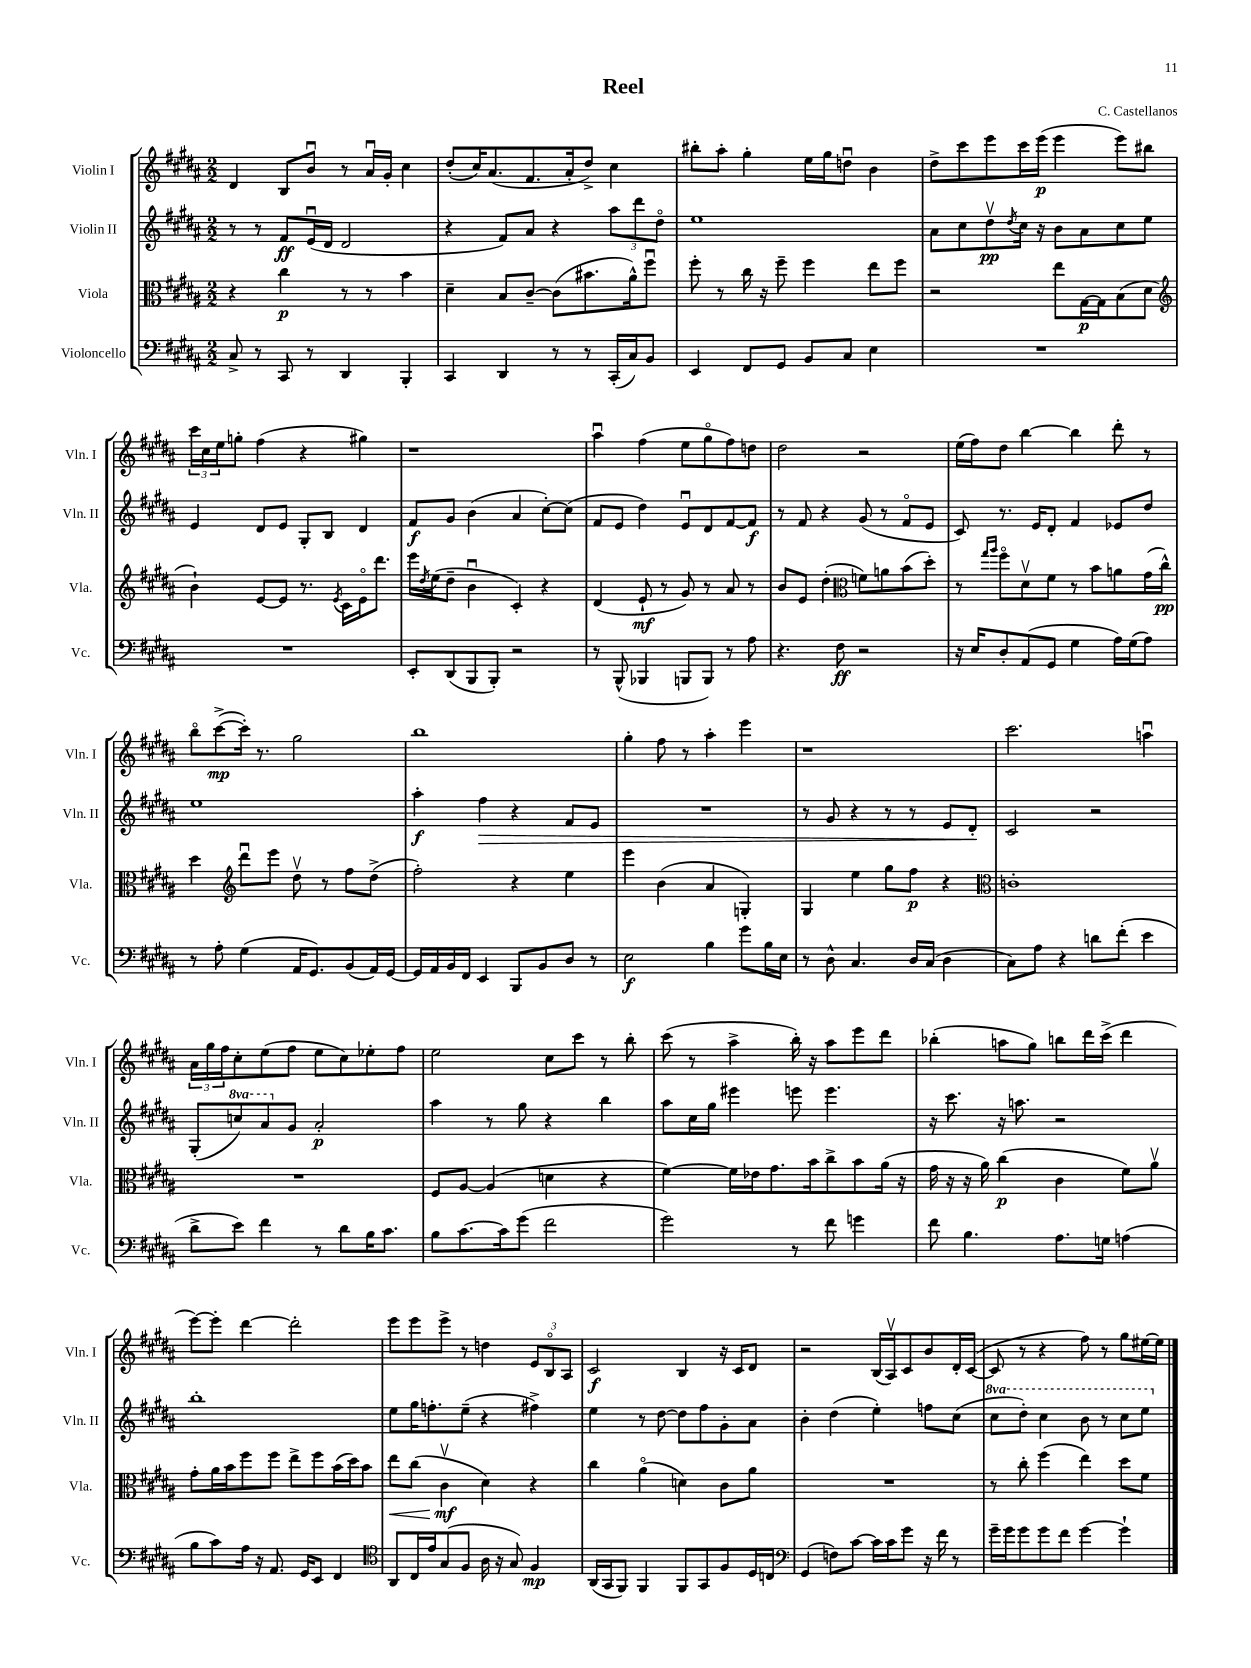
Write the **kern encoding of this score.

**kern	**kern	**kern	**kern
*staff4	*staff3	*staff2	*staff1
*clefF4	*clefC3	*clefG2	*clefG2
*k[f#c#g#d#a#]	*k[f#c#g#d#a#]	*k[f#c#g#d#a#]	*k[f#c#g#d#a#]
*M2/2	*M2/2	*M2/2	*M2/2
8C#^/	4r	8r	4d#/
8r	.	8r	.
8CC#/	4cc#\	8f#/L	8B/L
8r	.	(16eu/L	8bu/J
.	.	16d#/JJ	.
4DD#/	8r	2d#/	8r
.	8r	.	16a#u/LL
.	.	.	16g#'/JJ
4BBB'/	4b\	.	4cc#\
=	=	=	=
4CC#/	4d#~\	4r	(8dd#'/L
.	.	.	16cc#/K)
.	.	.	(8.a#/
4DD#/	8B/L	8f#/L)	.
.	[8c#~/J	8a#/J	8.f#/
8r	(8c#\]L	4r	.
.	.	.	16a#'/k
8r	8.b#\	.	8dd#^/J)
(16CC#'/LL	.	12aa#\L	4cc#\
16C#/J)	16a#^^\k)	.	.
.	.	12ddd#\	.
8BB/J	8ff#u\J	.	.
.	.	12dd#o\J	.
=	=	=	=
4EE/	8ff#'\	1ee	8bb#'\L
.	8r	.	8aa#'\J
8FF#/L	16cc#\	.	4gg#'\
.	16r	.	.
8GG#/J	8ff#~\	.	.
8BB/L	4ff#\	.	16ee\LL
.	.	.	16gg#\J
8C#/J	.	.	8ddu\J
4E\	8ee\L	.	4b\
.	8ff#\J	.	.
=	=	=	=
1r	2r	8a#\L	8dd#^\L
.	.	8cc#\	8ccc#\
.	.	8dd#v\	8eee\
.	.	8qdd#/	.
.	.	16cc#\Jk	16ccc#\L
.	.	16r	(16eee\JJ
.	8ee\L	8b\L	4eee\
.	[16G#\L	8a#\	.
.	16G#\]J	.	.
.	(8B\	8cc#\	8eee\L)
.	8d#\J	8ee\J	8bb#\J
=	=	=	=
*	*clefG2	*	*
1r	4b`\)	4e/	24ccc#\LL
.	.	.	24cc#\
.	.	.	24ee\J
.	.	.	8gg'\J
.	[8e/L	8d#/L	(4ff#\
.	8e/]J	8e/J	.
.	8.r	8G#'/L	4r
.	.	8B/J	.
.	8qe/	.	.
.	16c#\LL	.	.
.	16eo\J	4d#/	4gg#\)
.	8.ddd#\J	.	.
=	=	=	=
8EE'/L	16eee\LL	8f#/L	1r
.	8qdd#/	.	.
.	(16ee\J	.	.
(8DD#/	8dd#~\J	8g#/J	.
8BBB/	4bu\	(4b\	.
8BBB'/J)	.	.	.
2r	4c#'/)	4a#/	.
.	4r	[8cc#'\L)	.
.	.	(8cc#\]J	.
=	=	=	=
8r	(4d#/	8f#/L	4aa#u\
(8BBB^^/	.	8e/J	.
4BBB-/	8e`/	4dd#\)	(4ff#\
.	8r	.	.
8BBB/L	8g#/)	8eu/L	8ee\L
8BBB/J)	8r	8d#/	8gg#o\
8r	8a#/	[8f#/	8ff#\)
8A#\	8r	8f#/]J	8dd\J
=	=	=	=
4.r	8b/L	8r	2dd#\
.	8e/J	8f#/	.
.	(4dd#'\	4r	.
8F#\	.	.	.
*	*clefC3	*	*
2r	8f\L)	(8g#/	2r
.	8a\	8r	.
.	(8b\	8f#o/L	.
.	8dd#'\J)	8e/J	.
=	=	=	=
16r	8r	8c#/)	(16ee\LL
16E/LK	.	.	16ff#\J)
.	16qqgg#/LL	.	.
.	16qqaa#/JJ	.	.
8D#'/	8ff#o\L	8.r	8dd#\J
(8AA#/	8d#v\	.	[4bb\
.	.	16e/LK	.
8GG#/J	8f#\J	8d#'/J	.
4G#\	8r	4f#/	4bb\]
.	8b\L	.	.
16A#\LL)	8a\	8e-/L	8ddd#'\
(16G#\J	.	.	.
8A#\J)	(16g#\L	8dd#/J	8r
.	16cc#^^\JJ)	.	.
=	=	=	=
8r	4dd#\	1ee	8bbo\L
8A#'\	.	.	([8ccc#^\
*	*clefG2	*	*
(4G#\	8ddd#u\L	.	16ccc#'\]Jk)
.	.	.	8.r
.	8eee\J	.	.
16AA#/LK	8dd#v\	.	2gg#\
8.GG#/)	.	.	.
.	8r	.	.
(8BB/	8ff#\L	.	.
16AA#/L)	(8dd#^\J	.	.
[16GG#/JJ	.	.	.
=	=	=	=
16GG#/]LL	2ff#'\)	4aa#'\	1bb
16AA#/	.	.	.
16BB/	.	.	.
16FF#/JJ	.	.	.
4EE/	.	4ff#\	.
8BBB/L	4r	4r	.
8BB/	.	.	.
8D#/J	4ee\	8f#/L	.
8r	.	8e/J	.
=	=	=	=
2E\	4eee\	1r	4gg#'\
.	(4b\	.	8ff#\
.	.	.	8r
4B\	4a#/	.	4aa#'\
8g#\L	4G'/)	.	4eee\
16B\L	.	.	.
16E\JJ	.	.	.
=	=	=	=
8r	4G#/	8r	1r
8D#^^\	.	8g#/	.
4.C#/	4ee\	4r	.
.	8gg#\L	8r	.
16D#/LL	8ff#\J	8r	.
(16C#/JJ	.	.	.
4D#\	4r	8e/L	.
.	.	8d#'/J	.
=	=	=	=
*	*clefC3	*	*
8C#\L)	1c'	2c#/	2.ccc#\
8A#\J	.	.	.
4r	.	.	.
8d\L	.	2r	.
(8f#'\J	.	.	.
4e\	.	.	4aau\
=	=	=	=
8d#^\L	1r	(8G#'/L	24a#\LL
.	.	.	24gg#\
.	.	.	24ff#\J
8e\J)	.	8ccc/)	8cc#'\
4f#\	.	8aa#/	(8ee\
.	.	8g#/J	8ff#\J
8r	.	2a#'/	8ee\L
8d#\L	.	.	8cc#\)
16B\K	.	.	8ee-'\
8.c#\J	.	.	.
.	.	.	8ff#\J
=	=	=	=
8B\L	8F#/L	4aa#\	2ee\
[8.c#\	[8A#/J	.	.
.	(4A#/]	8r	.
16c#\]k	.	.	.
(8g#\J	.	8gg#\	.
2f#\	4d\	4r	8cc#\L
.	.	.	8ccc#\J
.	4r	4bb\	8r
.	.	.	8bb'\
=	=	=	=
2g#\)	[4f#\)	8aa#\L	(8ccc#\
.	.	16cc#\L	8r
.	.	16gg#\JJ	.
.	16f#\]LL	4eee#\	4aa#^\
.	16e-\J	.	.
.	8.g#\	.	.
8r	.	8eee\	16bb'\)
.	16b\k	.	16r
8f#\	8cc#^\	4.eee\	8aa#\L
4g\	8b\	.	8eee\
.	(16a#\Jk	.	8ddd#\J
.	16r	.	.
=	=	=	=
8f#\	16g#\	16r	(4bb-'\
.	16r	8.ccc#\	.
4.B\	16r	.	.
.	16a#\)	.	.
.	(4cc#\	16r	8aa\L
.	.	8.aa\	.
.	.	.	8gg#\J)
8.A#\L	4c#\	2r	8bb\L
.	.	.	16ddd#\L
16G\Jk	.	.	(16ccc#^\JJ
(4A\	8f#\L)	.	4ddd#\
.	8a#v\J	.	.
=	=	=	=
8B\L	8g#'\L	1bb'	[8eee\L)
8c#\)	16a#\L	.	8eee'\]J
.	16b\J	.	.
16A#\Jk	8ff#\	.	[4ddd#\
16r	.	.	.
8.AA#/	8ff#\J	.	.
.	8ee^\L	.	2ddd#'\]
16GG#/LK	.	.	.
8EE/J	8ff#\	.	.
4FF#/	(16b\L	.	.
.	16dd#\J)	.	.
.	8b\J	.	.
=	=	=	=
*clefC4	*	*	*
8AA#/L	8ee\L	8ee\L	8eee\L
16C#/L	(8cc#\J	16gg#\K	8eee\
16e/J	.	8.ff'\	.
(8G#/	4c#v\	.	8eee^\J
8F#/J	.	(8ee~\J	8r
16A#\	4d#\)	4r	4dd\
16r	.	.	.
8G#/)	.	.	.
4F#/	4r	4ff#^\)	12e/L
.	.	.	12Bo/
.	.	.	12A#/J
=	=	=	=
(16AA#/LL	4cc#\	4ee\	2c#/
16GG#/J	.	.	.
8FF#/J)	.	.	.
4FF#/	(4a#o\	8r	.
.	.	[8dd#\	.
8FF#/L	4d\)	8dd#\]L	4B/
8GG#/	.	8ff#\	.
8F#/	8c#\L	8g#'\	16r
.	.	.	16c#/LK
16D#/L	8a#\J	8a#\J	8d#/J
16C/JJ	.	.	.
=	=	=	=
*clefF4	*	*	*
(4GG#/	1r	4b'\	2r
8F\L)	.	(4dd#\	.
[8c#\J	.	.	.
16c#\]LL	.	4ee'\)	(16B/LL
16c#\J	.	.	16A#v/J)
8g#\J	.	.	8c#/
16r	.	8ff\L	8b/
16f#\	.	.	.
8r	.	(8cc#\J	16d#'/L
.	.	.	([16c#/JJ
=	=	=	=
16g#~\LL	8r	8ccc#\L	8c#/]
16g#\J	.	.	.
8g#\	8cc#'\	8ddd#'\J)	8r
8g#\	(4ff#\	4ccc#\	4r
8f#\J	.	.	.
[4g#\	4ee\)	8bb\	8ff#\)
.	.	8r	8r
4g#`\]	8dd#\L	8ccc#\L	8gg#\L
.	8f#\J	8eee\J	[16ee#\L
.	.	.	16ee#\]JJ
==	==	==	==
*-	*-	*-	*-
